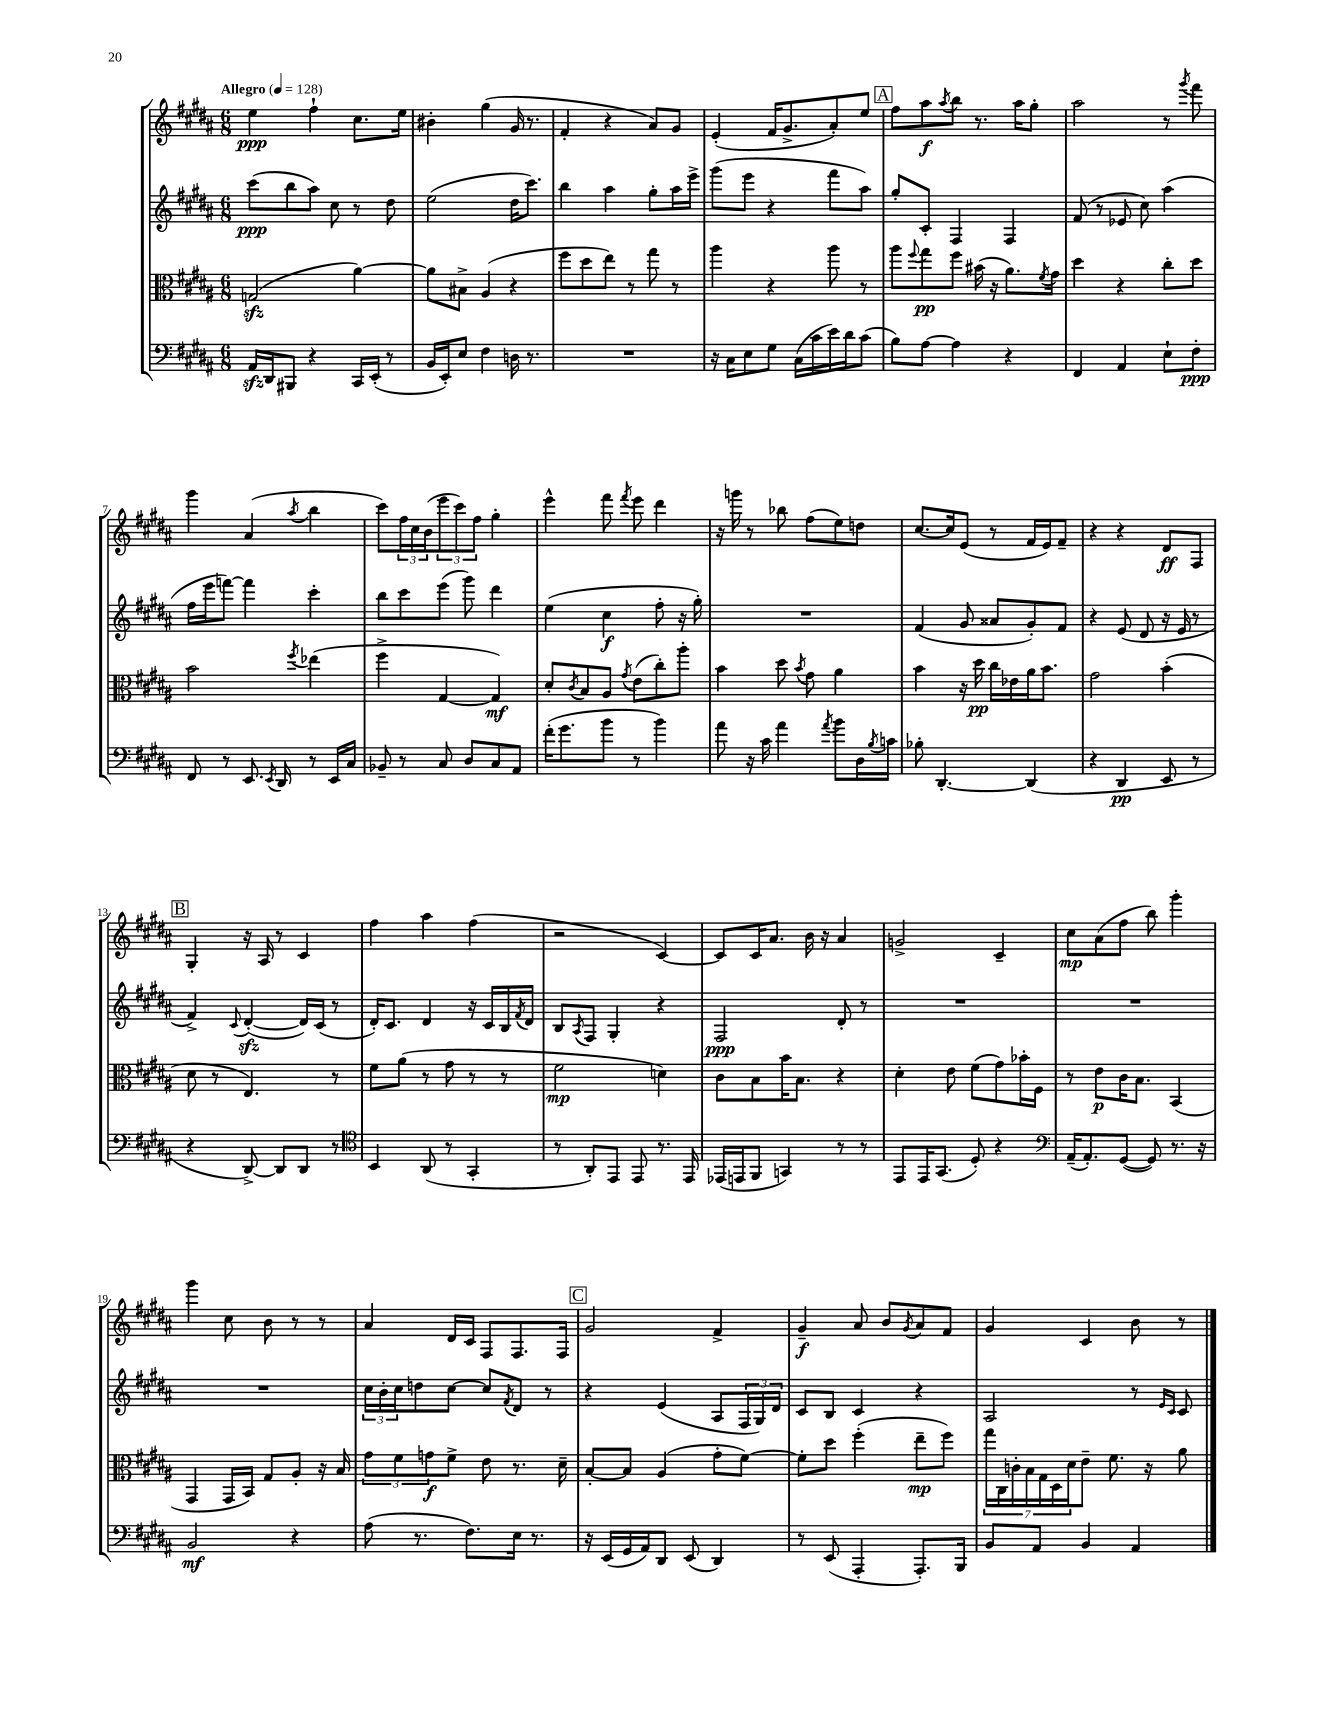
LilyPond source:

<<
\new StaffGroup <<
\new Staff = "s0" {
    \clef treble \key b \major \numericTimeSignature \time 6/8 \tempo "Allegro" 4 = 128
    e''4\ppp fis''4-! cis''8. e''16 |
    bis'4-. gis''4( gis'16 r8. |
    fis'4-. r4 ais'8) gis'8 |
    e'4-.( fis'16 gis'8.-> ais'8-.) e''8 |
    \mark \markup { \box "A" } fis''8 ais''8\f \acciaccatura { ais''8 } b''8 r8. ais''16 gis''8-. |
    ais''2 r8 \acciaccatura { gis'''8 } fis'''8 |
    gis'''4 ais'4( \acciaccatura { ais''8 } b''4 |
    cis'''8) \tuplet 3/2 { fis''16 cis''16 b'16( } \tuplet 3/2 { e'''8 cis'''8) fis''8 } gis''4-. |
    e'''4-^ fis'''8 \acciaccatura { fis'''8 } e'''8 dis'''4 |
    r16 g'''16 r8 bes''8 fis''8( e''8) d''8 |
    cis''8.~ cis''16 e'8( r8 fis'16 e'16) fis'8-- |
    r4 r4 dis'8\ff fis8 |
    \mark \markup { \box "B" } gis4-. r16 ais16 r8 cis'4 |
    fis''4 ais''4 fis''4( |
    r2 cis'4~) |
    cis'8 cis'16 ais'8. b'16 r16 ais'4 |
    g'2-> cis'4-- |
    cis''8\mp ais'8( fis''8 b''8) gis'''4-. |
    gis'''4 cis''8 b'8 r8 r8 |
    ais'4 dis'16 cis'16 fis8 fis8. fis16 |
    \mark \markup { \box "C" } gis'2 fis'4-> |
    gis'4--\f ais'8 b'8 \acciaccatura { gis'8 } ais'8 fis'8 |
    gis'4 cis'4 b'8 r8 \bar "|." |
}
\new Staff = "s1" {
    \clef treble \key b \major \numericTimeSignature \time 6/8
    cis'''8\ppp( b''8 ais''8) cis''8 r8 dis''8 |
    e''2( dis''16 cis'''8.) |
    b''4 ais''4 gis''8-. ais''16 e'''16-> |
    gis'''8( e'''8 r4 fis'''8 ais''8) |
    \mark \markup { \box "A" } gis''8-. cis'8-. fis4 fis4 |
    fis'8( r8 ees'8 cis''8) ais''4( |
    fis''16 e'''16 f'''8~) f'''4 cis'''4-. |
    b''8 cis'''8 e'''8( gis'''8) dis'''4 |
    e''4( cis''4\f fis''8-. r16 gis''16-.) |
    R2. |
    fis'4( gis'8 aisis'8 gis'8-.) fis'8 |
    r4 e'8( dis'8 r16 e'16 r8 |
    \mark \markup { \box "B" } fis'4->) \appoggiatura { cis'8 } dis'4~-.\sfz( dis'16) cis'16( r8 |
    dis'16-.) cis'8. dis'4 r16 cis'16 b16 \acciaccatura { fis'8 } dis'16 |
    b8 \acciaccatura { ais8 } fis8 gis4-. r4 |
    fis2\ppp dis'8-. r8 |
    R2. |
    R2. |
    R2. |
    \tuplet 3/2 { cis''16 b'16-. cis''16 } d''8 cis''8~ cis''8 \acciaccatura { fis'8 } dis'8 r8 |
    \mark \markup { \box "C" } r4 e'4( ais8 \tuplet 3/2 { fis16 gis16) dis'16 } |
    cis'8 b8 cis'4 r4 |
    ais2 r8 \grace { e'16 cis'16 } cis'8 \bar "|." |
}
\new Staff = "s2" {
    \clef alto \key b \major \numericTimeSignature \time 6/8
    g2\sfz( ais'4~) |
    ais'8 bis8-> ais4( r4 |
    fis''8 dis''8 e''8) r8 gis''8 r8 |
    ais''4 r4 ais''8 r8 |
    \mark \markup { \box "A" } ais''8 \appoggiatura { fis''8 } gis''8\pp fis''8 bis'16( r16 ais'8.) \acciaccatura { fis'8 } gis'16 |
    dis''4 r4 cis''8-. dis''8 |
    b'2 \acciaccatura { fis''8 } ees''4( |
    fis''4-> gis4~ gis4\mf) |
    dis'8-. \acciaccatura { cis'8 } b8 ais8 \acciaccatura { gis'8 } e'8( cis''8-.) ais''8-. |
    b'4 dis''8 \acciaccatura { b'8 } gis'8 ais'4 |
    b'4 r16 dis''16\pp cis''16 ees'16 ais'16 b'8. |
    gis'2 b'4-.( |
    \mark \markup { \box "B" } dis'8 r8 e4.) r8 |
    fis'8 ais'8( r8 gis'8 r8 r8 |
    fis'2\mp d'4) |
    cis'8 b8 b'16 b8. r4 |
    dis'4-. e'8 fis'8( gis'8) bes'16-. fis16 |
    r8 e'8\p cis'16 b8. b,4( |
    gis,4 gis,16 b,16) gis8 ais8-. r16 b16 |
    \tuplet 3/2 { gis'8 fis'8 g'8\f } fis'8-> e'8 r8. dis'16-- |
    \mark \markup { \box "C" } b8~-. b8 ais4( gis'8-. fis'8~) |
    fis'8-. dis''8 fis''4-.( e''8--\mp fis''8) |
    \tuplet 7/4 { gis''16 cis16 c'16-. b16 gis16 dis16 dis'16 } e'8-- fis'8. r16 ais'8 \bar "|." |
}
\new Staff = "s3" {
    \clef bass \key b \major \numericTimeSignature \time 6/8
    ais,16\sfz dis,16 bis,,8 r4 cis,16 e,16-.( r8 |
    b,16 e,16-.) e8 fis4 d16 r8. |
    R2. |
    r16 cis16 e8 gis8 cis16( cis'16 e'16) dis'16 cis'8( |
    \mark \markup { \box "A" } b8) ais8~ ais4 r4 |
    fis,4 ais,4 e8-! fis8-.\ppp |
    fis,8 r8 e,8. \acciaccatura { e,8 } dis,16 r8 e,16 cis16 |
    bes,8-- r8 cis8 dis8 cis8 ais,8 |
    fis'16-.( gis'8. b'8 r8 b'4) |
    ais'8 r16 cis'16 ais'4 \acciaccatura { ais'8 } b'8 dis16 \acciaccatura { b8 } c'16 |
    bes8-. dis,4.~-. dis,4( |
    r4 dis,4\pp e,8 r8 |
    \mark \markup { \box "B" } r4 dis,8~->) dis,8 dis,8 r8 |
    \clef tenor b,4 ais,8( r8 gis,4-. |
    r8 ais,8-.) e,8 e,8 r8. e,16 |
    ees,16( e,16 fis,8 g,4) r8 r8 |
    e,8 e,16 gis,8.( dis8-.) r4 |
    \clef bass ais,16--( ais,8.-.) gis,8~( gis,8) r8. r16 |
    b,2\mf r4 |
    ais8( r8. fis8.) e16 r8. |
    \mark \markup { \box "C" } r16 e,16( gis,16 ais,16) dis,8 e,8( dis,4) |
    r8 e,8( ais,,4-. ais,,8.-.) b,,16 |
    b,8 ais,8 b,4 ais,4 \bar "|." |
}
>>
>>
